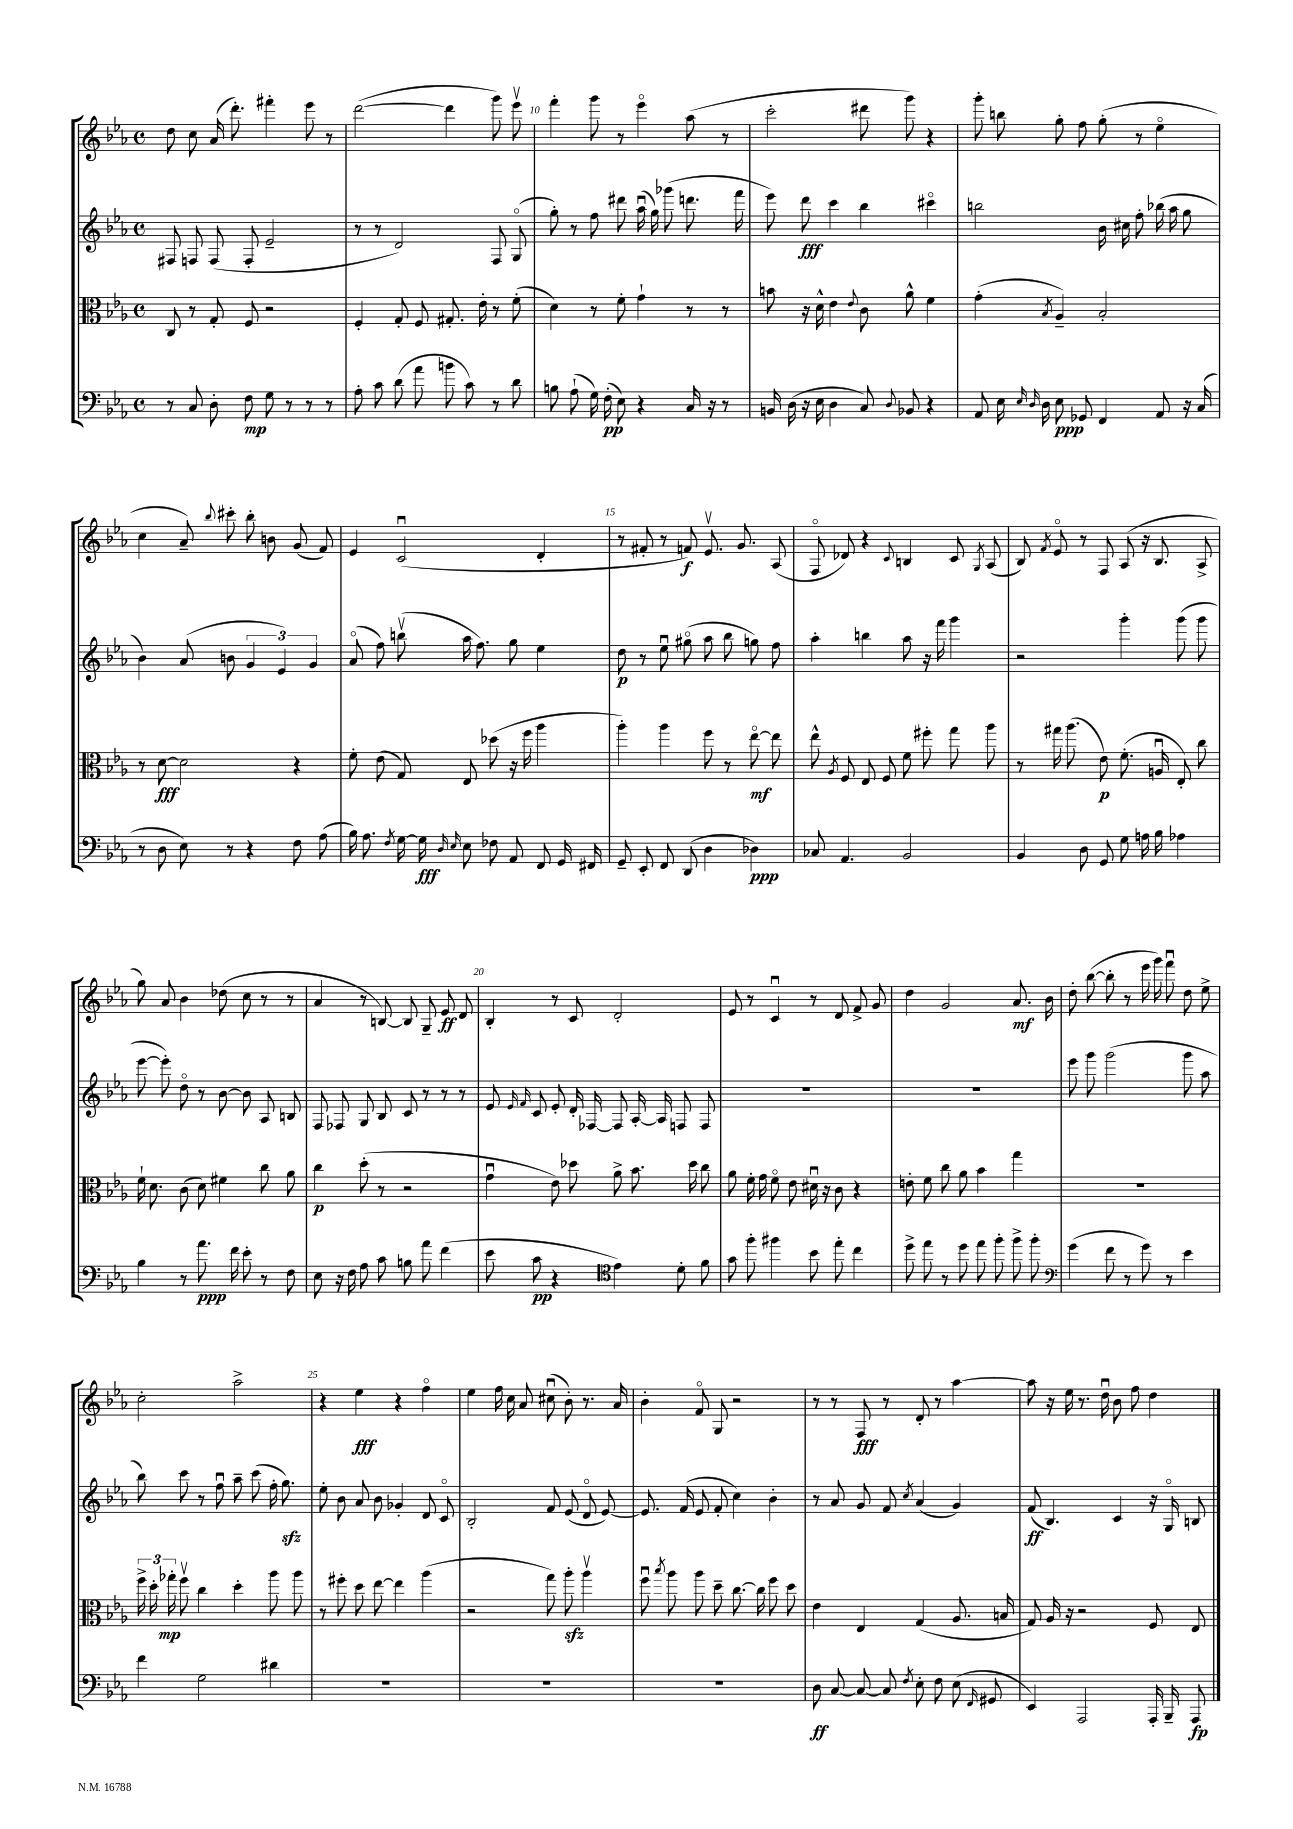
<<
\new StaffGroup <<
\new Staff = "s0" {
    \clef treble \key ees \major \defaultTimeSignature \time 4/4
    \autoBeamOff d''8 c''8 aes'16( d'''8.-.) fis'''4-. ees'''8 r8 |
    d'''2~( d'''4 g'''8) ees'''8\upbow |
    f'''4-. g'''8 r8 ees'''4\flageolet aes''8( r8 |
    c'''2-. dis'''8 g'''8) r4 |
    g'''8-. b''8 g''8-. f''8 g''8-.( r8 ees''4\flageolet |
    c''4 aes'8--) \appoggiatura { bes''8 } cis'''8-. bes''8-. b'8 g'8( f'8) |
    ees'4 c'2\downbow( d'4-. |
    r8 fis'8-. r8 f'8\f) ees'8.\upbow g'8. aes8( |
    f8\flageolet des'8) r4 \appoggiatura { c'8 } b4 c'8 \acciaccatura { g8 } aes8( |
    bes8) \acciaccatura { f'8 } ees'8\flageolet r8 f8 aes8( r16 bes8. aes8-> |
    g''8) aes'8 bes'4 des''8( c''8 r8 r8 |
    aes'4 r8 b8~) b8 g8-- ees'8\ff d'8 |
    bes4-. r8 c'8 d'2-. |
    ees'8 r8 c'4\downbow r8 d'8 f'8-> g'8 |
    d''4 g'2 aes'8.\mf bes'16 |
    d''8-. bes''8~( bes''8-. r8 ees'''16 g'''16) f'''8\downbow d''8 ees''8-> |
    c''2-. aes''2-> |
    r4 ees''4\fff r4 f''4\flageolet |
    ees''4 f''16 c''16 aes'8 cis''8\downbow( bes'8-.) r8. aes'16 |
    bes'4-. f'8\flageolet g8 r2 |
    r8 r8 f8\fff r8 d'8-. r8 aes''4~ |
    aes''8 r16 ees''16 r8. d''16\downbow bes'8 f''8 d''4 \bar "|." |
}
\new Staff = "s1" {
    \clef treble \key ees \major \defaultTimeSignature \time 4/4
    \autoBeamOff fis8 f8 f8( f8-. ees'2-- |
    r8 r8 d'2) f8 g8\flageolet( |
    g''8-.) r8 f''8 dis'''8 aes''16\downbow( g''16) ges'''8( d'''8. f'''16 |
    ees'''8) d'''8\fff c'''4 bes''4 cis'''4\flageolet |
    b''2 bes'16 cis''16 f''8-. bes''16( aes''16 g''8 |
    bes'4) aes'8( b'8 \tuplet 3/2 { g'4 ees'4) g'4 } |
    aes'8\flageolet( f''8) b''8\upbow( aes''16 f''8.) g''8 ees''4 |
    d''8\p r8 ees''8\downbow gis''8\flageolet( aes''8 bes''8 g''8) f''8 |
    aes''4-. b''4 aes''8 r16 f'''16 g'''4 |
    r2 g'''4-. g'''8( g'''8 |
    ees'''8~ ees'''8-.) d''8\flageolet r8 bes'8~ bes'8 aes8 b8 |
    f8 fes8 g8 bes8 c'8 r8 r8 r8 |
    ees'8 \grace { ees'16 f'16 } c'8 ees'8-. d'16-. fes16~ fes8 aes16~-. aes16 f8 f8 |
    R1 |
    R1 |
    ees'''8 g'''8 g'''2( g'''8 aes''8 |
    bes''8) c'''8 r8 f''8\downbow aes''8-- c'''8( f''16-. g''8.\sfz) |
    ees''8-. bes'8 aes'8 bes'8 ges'4-. d'8 c'8\flageolet |
    bes2-. f'8 ees'8( d'8\flageolet ees'8~) |
    ees'8. f'16( ees'8 f'8-. c''4) bes'4-. |
    r8 aes'8 g'8 f'8 \acciaccatura { c''8 } aes'4( g'4) |
    f'8\ff( bes4.) c'4 r16 g16\flageolet b8 \bar "|." |
}
\new Staff = "s2" {
    \clef alto \key ees \major \defaultTimeSignature \time 4/4
    \autoBeamOff c8 r8 g8-. f8 r2 |
    f4-. g8-. f8 gis8.-. ees'16-. r8 f'8-.( |
    d'4) r8 f'8-. g'4-! r8 r8 |
    b'8 r16 d'16-^ ees'4 \appoggiatura { ees'8 } c'8 aes'8-^ f'4 |
    g'4-.( \acciaccatura { bes8 } aes4--) bes2-. |
    r8 d'8~\fff d'2 r4 |
    f'8-. ees'8( g8) ees8 des''8( r16 f''16 aes''4 |
    aes''4-.) aes''4 f''8 r8 ees''8~\flageolet\mf ees''8 |
    ees''8-^ \acciaccatura { aes8 } f8 ees8 f8 f'8 fis''8-. g''8 aes''8 |
    r8 gis''16 aes''8.( ees'8\p) f'8.-.( a16\downbow ees8-.) c''8 |
    f'16-! d'8. c'8( d'8) fis'4 c''8 aes'8 |
    c''4\p d''8-.( r8 r2 |
    g'4\downbow ees'8) des''8 aes'8-> bes'8. des''16 c''8 |
    aes'8 f'16-. g'16 f'8\flageolet ees'8 dis'16\downbow r16 c'8 r4 |
    e'8-. f'8 c''8 aes'8 bes'4 g''4 |
    R1 |
    \tuplet 3/2 { f''16-> d''16-. ges''16-.\mp } f''8\upbow c''4 d''4-. aes''8 aes''8 |
    r8 fis''8-. d''8 ees''8~ ees''4 aes''4( |
    r2 g''8) aes''8-.\sfz aes''4\upbow |
    f''8\downbow \acciaccatura { bes''8 } aes''8 aes''8 d''8-- c''8.~ c''16 f''8 d''8 |
    ees'4 ees4 g4( aes8. b16 |
    g8) aes16 r16 r2 f8 ees8 \bar "|." |
}
\new Staff = "s3" {
    \clef bass \key ees \major \defaultTimeSignature \time 4/4
    \autoBeamOff r8 c8 d8-. f8\mp g8 r8 r8 r8 |
    aes8-. c'8 d'8( aes'8 b'8 c'8) r8 d'8 |
    b8 aes8-!( g16) f16-.\pp( ees8) r4 c16 r16 r8 |
    b,16 d16( r16 ees16 d4 c8) \appoggiatura { d8 } bes,8 r4 |
    aes,8 ees16 \grace { ees16 d16 } d16 ees8\ppp ges,8 f,4 aes,8 r16 c16( |
    r8 d8 ees8) r8 r4 f8 aes8( |
    bes16) aes8. \acciaccatura { f8 } g16~ g16\fff \grace { d16 ees16 } ees8 fes8 aes,8 f,8 g,16 fis,16 |
    g,8-- ees,8-. f,8 d,8( d4 des4\ppp) |
    ces8 aes,4. bes,2 |
    bes,4 d8 g,8 g8 a16 bes16 aes4 |
    bes4 r8 aes'8.\ppp f'16 ees'8-. r8 f8 |
    ees8 r16 f16 aes8 c'8 b8 aes'8 f'4( |
    ees'8 c'8\pp r4 \clef tenor ees'4) d'8-. f'8 |
    g'8 f''8-. fis''4 bes'8 ees''8-. c''4 |
    d''8-> ees''8 r8 d''8 ees''8 f''8-. f''8-> f''8-. |
    \clef bass g'4( f'8 r8 g'8) r8 ees'4 |
    f'4 g2 dis'4 |
    R1 |
    R1 |
    R1 |
    d8\ff c8~ c8~ c8 \acciaccatura { f8 } ees8-. f8 ees8( \grace { f,16 } gis,8 |
    ees,4) aes,,2 aes,,16-. bes,,16-- aes,,8\fp \bar "|." |
}
>>
>>
\layout { \context { \Score currentBarNumber = #8 \override BarNumber.break-visibility = ##(#f #t #t) barNumberVisibility = #(every-nth-bar-number-visible 5) } }
